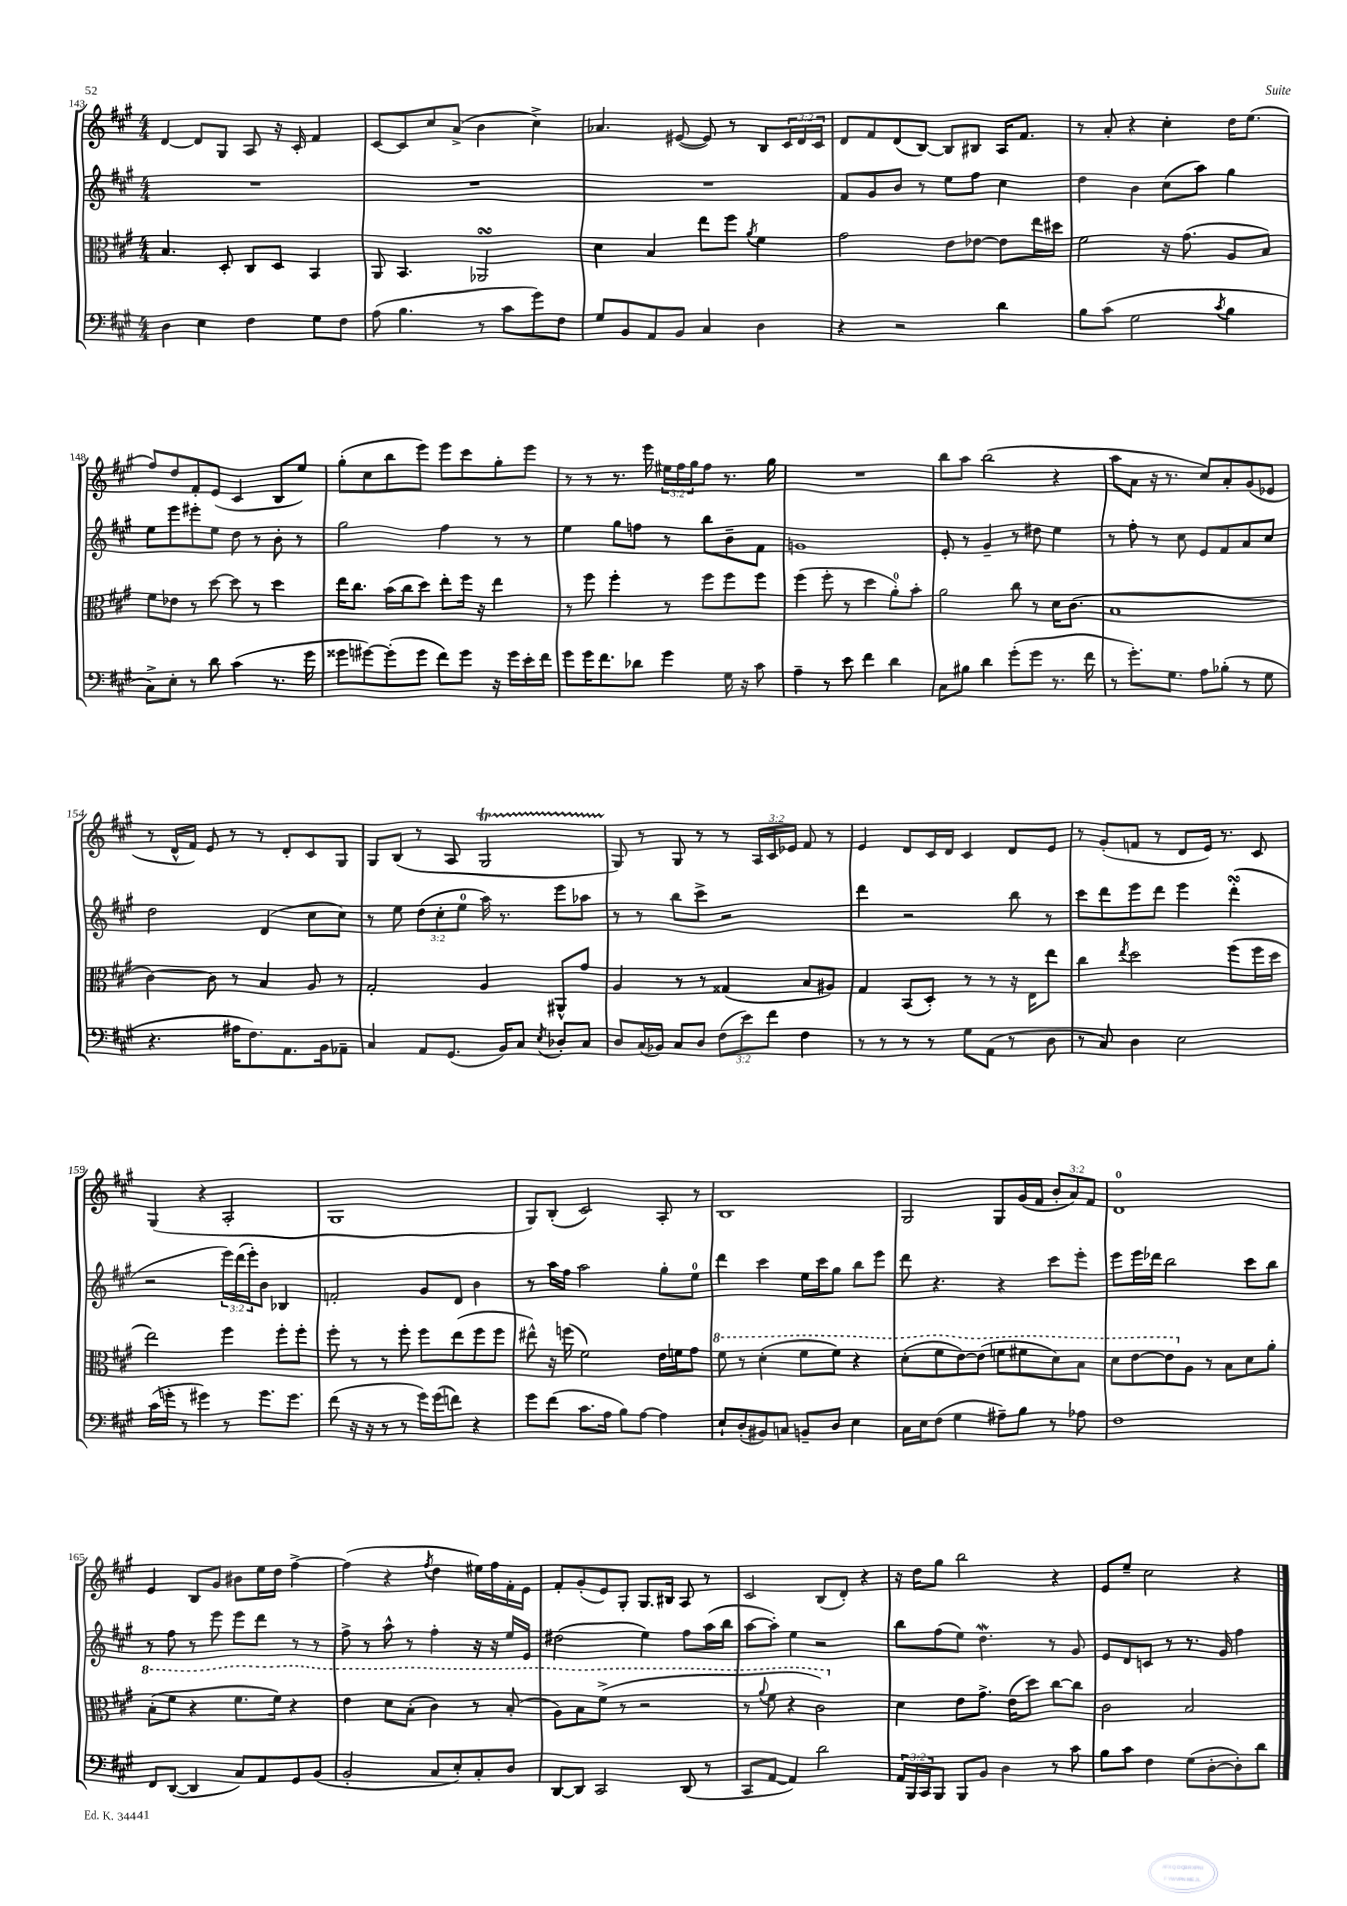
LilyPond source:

<<
\new StaffGroup <<
\new Staff = "s0" {
    \clef treble \key a \major \numericTimeSignature \time 4/4 \override Staff.TupletNumber.text = #tuplet-number::calc-fraction-text
    d'4~ d'8 gis8 a8 r16 cis'16-. fis'4 |
    cis'8~ cis'8 cis''8 a'8->( b'4 cis''4->) |
    aes'4. eis'8~( eis'8) r8 b8 \tuplet 3/2 { cis'16 d'16 cis'16 } |
    d'8 fis'8 d'8( b8~) b8 bis8 a16 fis'8. |
    r8 a'8-. r4 cis''4-. d''16 e''8.( |
    fis''8) d''8 fis'8-. e'8( cis'4 b8 e''8) |
    gis''8-.( cis''8 b''8 e'''8) e'''8 cis'''8 gis''8-. e'''8 |
    r8 r8 r8. e'''16 \tuplet 3/2 { eis''16 fis''16 gis''16 } fis''8 r8. gis''16 |
    R1 |
    b''8 a''8 b''2( r4 |
    a''8 a'8 r16 r8. cis''8) a'8-. gis'8( ees'8 |
    r8 d'16-^ fis'16) e'8 r8 r8 d'8-. cis'8 gis8 |
    gis8 b8( r8 a8 gis2\startTrillSpan |
    gis8\stopTrillSpan) r8 gis8 r8 r8 \tuplet 3/2 { a16 cis'16 ees'16 } fis'8 r8 |
    e'4 d'8 cis'16 d'16 cis'4 d'8 e'8 |
    r8 gis'8-.( f'8 r8 d'8 e'16) r8. cis'8 |
    gis4( r4 a2-. |
    gis1 |
    gis8) b8-.( cis'2) a8-. r8 |
    b1 |
    gis2 gis8 gis'16( fis'16 \tuplet 3/2 { b'8-. a'8) fis'8 } |
    d'1-0 |
    e'4 b8 gis'8 bis'8 e''16 d''16 fis''4~-> |
    fis''4( r4 \acciaccatura { fis''8 } d''4 eis''16) fis''16 fis'16-. e'16 |
    fis'8-. gis'8-.( e'8) gis8-. gis8. bis16 a8 r8 |
    cis'2 b8( d'8-.) r4 |
    r16 d''16 gis''8 b''2 r4 |
    e'8 e''8-- cis''2 r4 \bar "|." |
}
\new Staff = "s1" {
    \clef treble \key a \major \numericTimeSignature \time 4/4 \override Staff.TupletNumber.text = #tuplet-number::calc-fraction-text
    R1 |
    R1 |
    R1 |
    fis'8 gis'8 b'8 r8 e''8 fis''8 cis''4 |
    d''4 b'4 cis''8( a''8) gis''4 |
    e''8 e'''8 eis'''8-. e''8 d''8 r8 b'8-. r8 |
    gis''2 fis''4 r8 r8 |
    e''4 gis''8 f''8 r8 b''8 b'8-- fis'8 |
    g'1 |
    e'8-. r8 gis'4-- r8 dis''8 e''4 |
    r8 fis''8-. r8 cis''8 e'8 fis'8 a'8 cis''8 |
    d''2 d'4( cis''8 cis''8) |
    r8 e''8 \tuplet 3/2 { d''8( cis''8-. e''8-0 } a''16) r8. e'''8 aes''8 |
    r8 r8 b''8 cis'''8-> r2 |
    d'''4 r2 b''8 r8 |
    cis'''8 d'''8 e'''8 d'''8 e'''4 d'''4-.\turn( |
    r2 \tuplet 3/2 { e'''16) d'''16( e'''16-.) } b'8 bes4 |
    f'2-. gis'8 d'8 b'4 |
    r8 a''16 fis''16 a''2 gis''8-. e''8-0 |
    d'''4 cis'''4 e''16 cis'''16 gis''8 b''8 e'''8 |
    d'''8 r4. r4 cis'''8 e'''8-. |
    e'''8 e'''16 des'''16 b''2 cis'''8 b''8 |
    r8 fis''8 r8 e'''8 e'''8 d'''8 r8 r8 |
    fis''8-> r8 a''8-^ r8 fis''4-. r16 r16 e''16 e'16 |
    dis''2( e''4) fis''8 a''16( b''16 |
    a''8~ a''8-.) e''4 r2 |
    b''8 fis''8( e''8) d''4.\mordent r8 gis'8 |
    e'8 d'8 c'8 r8 r8. gis'16 fis''4 \bar "|." |
}
\new Staff = "s2" {
    \clef alto \key a \major \numericTimeSignature \time 4/4
    b4. d8-. cis8 d8 b,4 |
    a,8 b,4. aes,2\turn |
    d'4 b4 e''8 fis''8 \acciaccatura { a'8 } fis'4 |
    gis'2 e'8 ees'8~ ees'8 e''16 dis''16 |
    fis'2 r16 gis'8.( a8 b8) |
    fis'8 ees'8 r8 d''8~ d''8 r8 d''4 |
    e''16 cis''8. b'16( cis''16 d''8) e''8-. fis''16 r16 e''4 |
    r8 fis''8 fis''4-. r8 fis''8 fis''8 fis''8 |
    fis''4( fis''8-. r8 d''4 a'8-0-.) b'8-. |
    a'2 cis''8 r8 d'16 cis'8.( |
    b1 |
    cis'4~) cis'8 r8 b4 a8 r8 |
    gis2-. a4 ais,8-^ gis'8 |
    a4 r8 r8 gisis4( b8 ais8) |
    gis4 b,8( d8-.) r8 r8 r16 e16 e''8 |
    cis''4 \acciaccatura { e''8 } d''2 fis''8( fis''16 d''16 |
    e''2) fis''4 fis''8-. fis''8-. |
    fis''8-. r8 r8 fis''8-. fis''8 e''8( fis''8 fis''8 |
    eis''8-^) r16 f''16( fis'2) e'16 f'16 gis'8 |
    \ottava #1 fis''8 r8 d''4-.( fis''8 fis''8) r4 |
    d''8-.( fis''8 e''8~) e''8( f''8 fis''8 d''8) b'8 |
    d''8 e''8~ e''8 \ottava #0 a8 r8 b8 d'8 a'8-. |
    \ottava #1 b'8-.( fis''8 r4 fis''8. fis''16) r4 |
    e''4 d''8 b'8-.( cis''4) r8 b'8-.( |
    a'8) b'8 fis''8->( r8 r2 |
    r8 \appoggiatura { a''8 } fis''8 r4 cis''2) \ottava #0 |
    d'4 e'8 gis'8.-> e'16( d''8) cis''8~ cis''8 |
    cis'2 b2 \bar "|." |
}
\new Staff = "s3" {
    \clef bass \key a \major \numericTimeSignature \time 4/4 \override Staff.TupletNumber.text = #tuplet-number::calc-fraction-text
    d4 e4 fis4 gis8 fis8 |
    a8( b4. r8 cis'8 gis'8) fis8 |
    gis8 b,8 a,8 b,8 cis4 d4 |
    r4 r2 d'4 |
    b8 cis'8( gis2 \acciaccatura { cis'8 } b4 |
    cis8->) e8-. r8 d'8 cis'4( r8. gis'16 |
    gisis'8 gis'8~) gis'8-.( gis'8 fis'8) gis'8 r16 gis'16 e'16-. fis'16 |
    gis'8 gis'16 fis'8. des'8 gis'4 gis16 r16 cis'8 |
    a4-- r8 e'8 fis'4 d'4 |
    cis8 bis8 d'4 gis'8-.( gis'8 r8. fis'16 |
    r8 gis'8.-.) gis8. a8 bes8-.( r8 gis8 |
    r4. ais16 fis8.) a,8. b,16 aes,8-- |
    cis4 a,8 gis,8.( b,16) cis8 \acciaccatura { e8 } des8-. cis8 |
    d8 cis16( bes,16) cis8 d8 \tuplet 3/2 { fis8( e'8) fis'8 } fis4 |
    r8 r8 r8 r8 gis8 a,8( r8 d8 |
    r8 cis8) d4 e2 |
    cis'16( g'16-. r8 gis'4) r8 gis'8. gis'8. |
    fis'8( r16 r16 r8 r8 gis'16) gis'16( f'8) r4 |
    gis'8 fis'8( cis'8. a16 b8) a8~ a4 |
    e8-! d8-.( bis,8) c8 b,8-- d8 e4 |
    cis16 e16 fis8( gis4 ais8--) b8 r8 aes8 |
    fis1 |
    fis,8 d,8~( d,4 cis8) a,8 gis,8 b,8( |
    b,2-. cis8 e8-.) cis8-. d8 |
    d,8~ d,8 cis,2 d,8( r8 |
    cis,8 a,8~ a,4) d'2 |
    \tuplet 3/2 { a,16 b,,16 cis,16 } b,,8 b,,8 b,8 d4 r8 cis'8 |
    b8 cis'8 fis4 gis8( d8~-. d8-.) d'8 \bar "|." |
}
>>
>>
\layout { \context { \Score currentBarNumber = #143 } }
